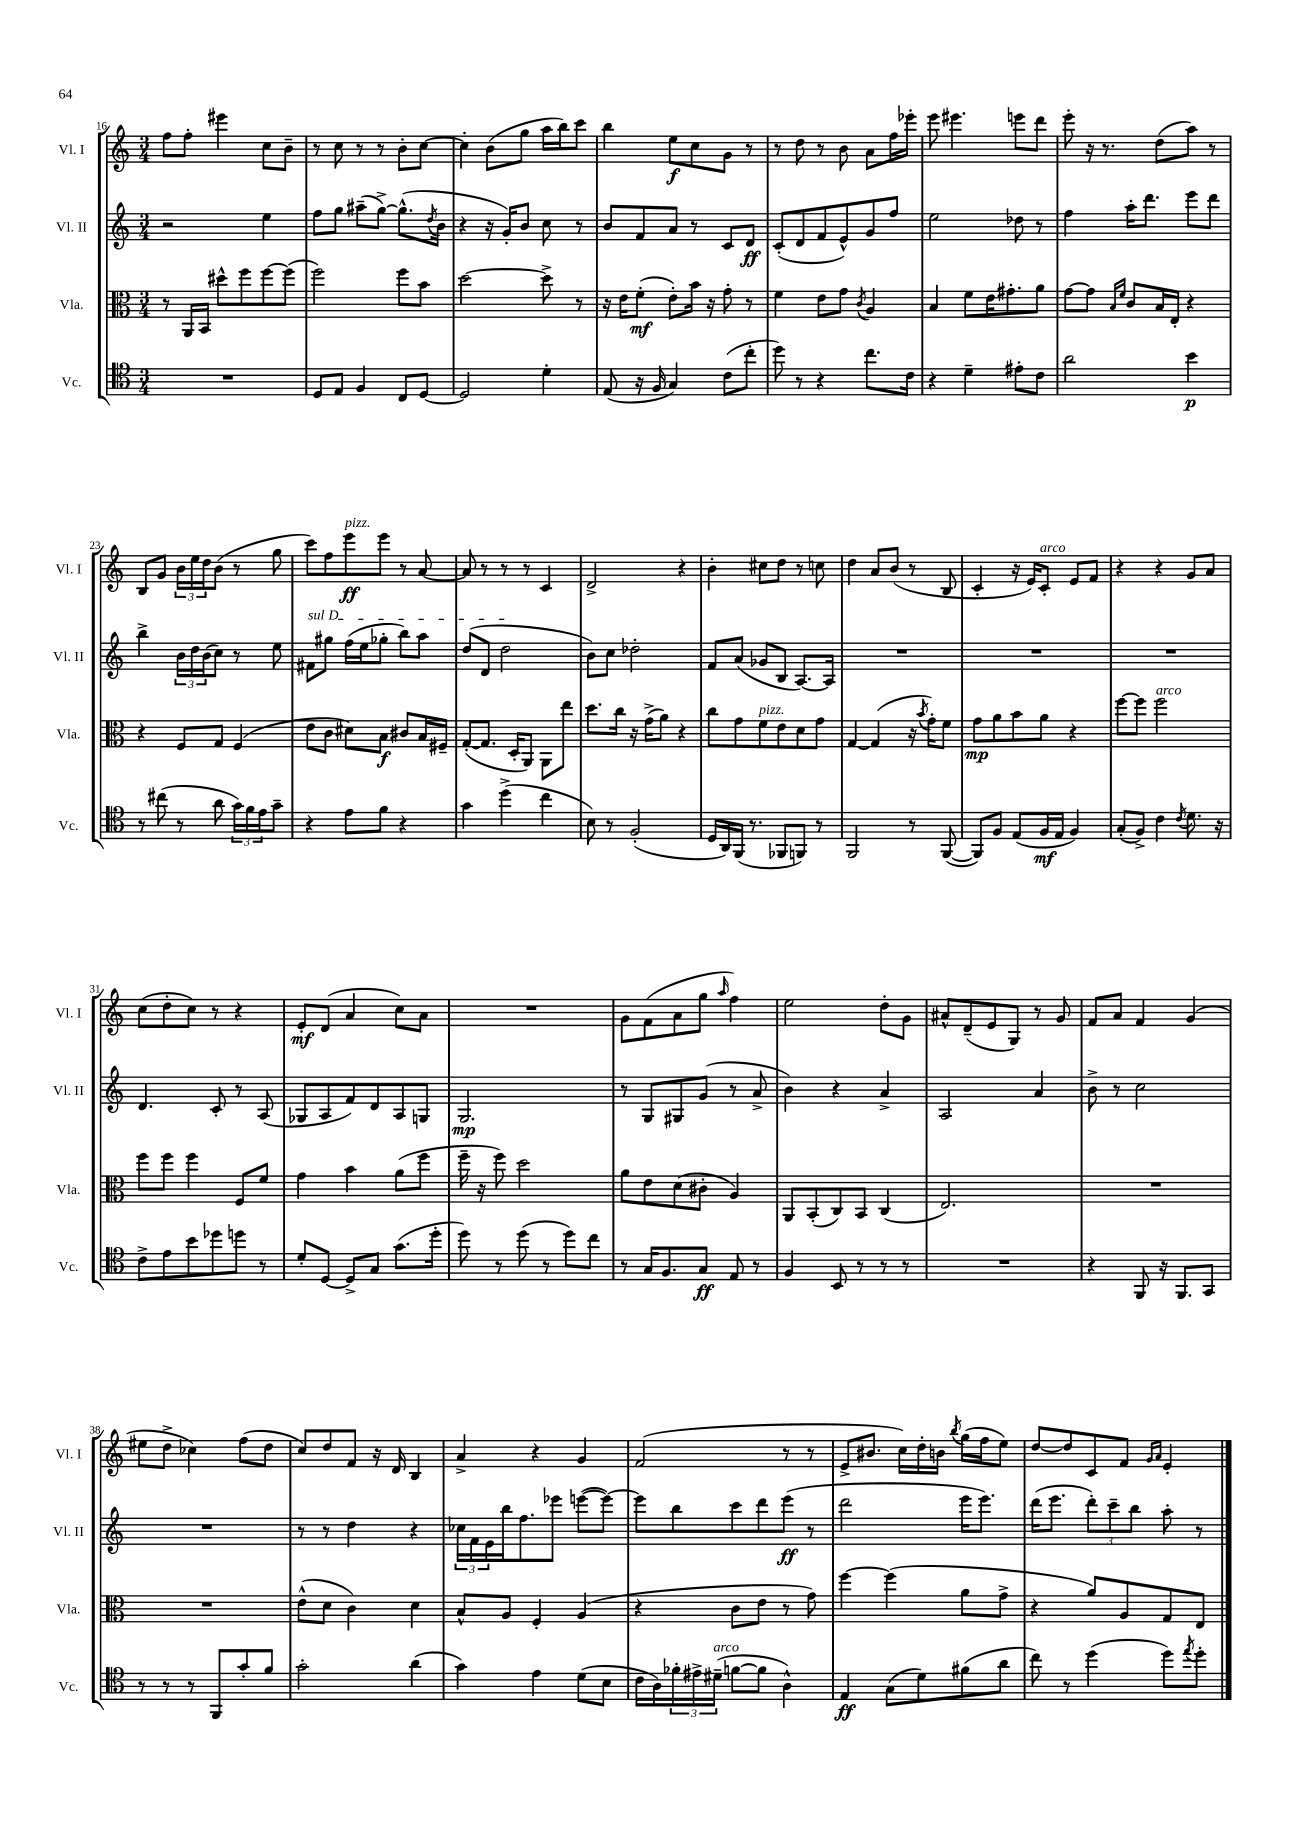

**kern	**dynam	**kern	**dynam	**kern	**dynam	**kern	**dynam
*part4	*part4	*part3	*part3	*part2	*part2	*part1	*part1
*staff4	*staff4	*staff3	*staff3	*staff2	*staff2	*staff1	*staff1
*I"Vc.	*	*I"Vla.	*	*I"Vl. II	*	*I"Vl. I	*
*I'Vc.	*	*I'Vla.	*	*I'Vl. II	*	*I'Vl. I	*
*clefC4	*	*clefC3	*	*clefG2	*	*clefG2	*
*k[]	*	*k[]	*	*k[]	*	*k[]	*
*M3/4	*	*M3/4	*	*M3/4	*	*M3/4	*
=16	=16	=16	=16	=16	=16	=16	=16
2.r	.	8r	.	2r	.	8ff\L	.
.	.	16AA/LL	.	.	.	8ff'\J	.
.	.	16BB/JJ	.	.	.	.	.
.	.	8dd#X^^\L	.	.	.	4eee#X\	.
.	.	8ff\	.	.	.	.	.
.	.	[8ff\	.	4ee\	.	8cc\L	.
.	.	(8ff\J]	.	.	.	8b~\J	.
=17	=17	=17	=17	=17	=17	=17	=17
8D/L	.	2ff\)	.	8ff\L	.	8r	.
8E/J	.	.	.	8gg\J	.	8cc\	.
4F/	.	.	.	(8aa#X~\L	.	8r	.
.	.	.	.	[8gg^\J)	.	8r	.
8C/L	.	8ff\L	.	(8.gg^^\L]	.	8b'\L	.
[8D/J	.	8b\J	.	.	.	[8cc\J	.
.	.	.	.	8qdd/	.	.	.
.	.	.	.	16b\Jk	.	.	.
=18	=18	=18	=18	=18	=18	=18	=18
2D/]	.	[2dd\	.	4r	.	4cc'\]	.
.	.	.	.	16r	.	(8b\L	.
.	.	.	.	16g'/KL)	.	.	.
.	.	.	.	8b/J	.	8gg\J	.
4d'\	.	8dd^\]	.	8cc\	.	16aa\LL	.
.	.	.	.	.	.	16bb\J)	.
.	.	8r	.	8r	.	8ccc\J	.
=19	=19	=19	=19	=19	=19	=19	=19
(8E/	.	16r	.	8b/L	.	4bb\	.
.	.	16e\KL	.	.	.	.	.
16r	.	(8f'\J	mf	8f/	.	.	.
16F/	.	.	.	.	.	.	.
4G/)	.	8e'\L)	.	8a/J	.	8ee\L	f
.	.	16b\Jk	.	8r	.	8cc\	.
.	.	16r	.	.	.	.	.
(8c\L	.	8g'\	.	8c/L	.	8g\J	.
8cc'\J	.	8r	.	8d/J	ff	8r	.
=20	=20	=20	=20	=20	=20	=20	=20
8dd\)	.	4f\	.	(8c'/L	.	8r	.
8r	.	.	.	8d/	.	8dd\	.
4r	.	8e\L	.	8f/	.	8r	.
.	.	8g\J	.	8e^^/)	.	8b\	.
.	.	8qc/	.	.	.	.	.
8.cc\L	.	4A/	.	8g/	.	8a\L	.
.	.	.	.	8ff/J	.	16ff\L	.
16c\Jk	.	.	.	.	.	16eee-X'\JJ	.
=21	=21	=21	=21	=21	=21	=21	=21
4r	.	4B/	.	2ee\	.	8eee\	.
.	.	.	.	.	.	4.eee#X\	.
4d~\	.	8f\L	.	.	.	.	.
.	.	16e\K	.	.	.	.	.
.	.	8.g#X'\	.	.	.	.	.
8e#X'\L	.	.	.	8dd-X\	.	8eeen\L	.
8c\J	.	8a\J	.	8r	.	8ddd\J	.
=22	=22	=22	=22	=22	=22	=22	=22
2a\	.	[8g\L	.	4ff\	.	8eee'\	.
.	.	8g\J]	.	.	.	16r	.
.	.	.	.	.	.	8.r	.
.	.	16qqB/LL	.	.	.	.	.
.	.	16qqf/JJ	.	.	.	.	.
.	.	8c/L	.	16aa'\KL	.	.	.
.	.	.	.	8.ddd\J	.	.	.
.	.	16B/L	.	.	.	(8dd\L	.
.	.	16E'/JJ	.	.	.	.	.
4b\	p	4r	.	8eee\L	.	8aa\J)	.
.	.	.	.	8ddd\J	.	8r	.
!!LO:LB:g=z
=23	=23	=23	=23	=23	=23	=23	=23
8r	.	4r	.	4bb^\	.	8B/L	.
(8cc#X\	.	.	.	.	.	8g/J	.
8r	.	8F/L	.	24b\LL	.	24b\LL	.
.	.	.	.	24dd\	.	24ee\	.
.	.	.	.	(24b\J	.	24dd\J	.
8a\	.	8G/J	.	8cc\J)	.	(8b\J	.
24g\LL)	.	(4F/	.	8r	.	8r	.
24f\	.	.	.	.	.	.	.
24e\J	.	.	.	.	.	.	.
8g~\J	.	.	.	8ee\	.	8gg\	.
=24	=24	=24	=24	=24	=24	=24	=24
!	!	!	!	!LO:TX:a:i:t=sul D	!	!	!
4r	.	8e\L	.	8f#X\L	.	8ccc\L)	.
.	.	8c\J	.	8gg#X\J	.	8ff\	.
!	!	!	!	!	!	!LO:TX:a:i:t=pizz.	!
8e\L	.	8d#X\L)	.	(16ff\LL	.	8eee\	ff
.	.	.	.	16ee\J	.	.	.
8f\J	.	8B\J	f	8gg-X'\J	.	8eee\J	.
4r	.	8c#X/L	.	8bb\L)	.	8r	.
.	.	16B/L	.	8aa\J	.	[8a/	.
.	.	16F#X~/JJ	.	.	.	.	.
=25	=25	=25	=25	=25	=25	=25	=25
4g\	.	([8G'/L	.	(8dd/L	.	8a/]	.
.	.	8.G/J]	.	8d/J	.	8r	.
(4dd^\	.	.	.	2dd\	.	8r	.
.	.	16D'/KL	.	.	.	.	.
.	.	8AA/J)	.	.	.	8r	.
4cc\	.	8AA\L	.	.	.	4c/	.
.	.	8ee\J	.	.	.	.	.
=26	=26	=26	=26	=26	=26	=26	=26
8B\)	.	8.dd\L	.	8b\L)	.	2d^/	.
8r	.	.	.	8cc\J	.	.	.
.	.	16cc\Jk	.	.	.	.	.
(2F'/	.	16r	.	2dd-X'\	.	.	.
.	.	(16g^\KL	.	.	.	.	.
.	.	8a\J)	.	.	.	.	.
.	.	4r	.	.	.	4r	.
=27	=27	=27	=27	=27	=27	=27	=27
16D/LL	.	8cc\L	.	8f/L	.	4b'\	.
16AA/)	.	.	.	.	.	.	.
(16FF/JJ	.	8g\	.	(8a/J	.	.	.
8.r	.	.	.	.	.	.	.
!	!	!LO:TX:a:i:t=pizz.	!	!	!	!	!
.	.	8f\	.	8g-X/L	.	8cc#X\L	.
8FF-X/L	.	8e\	.	8B/J	.	8dd\J	.
8FFn/J)	.	8d\	.	[8.A/L)	.	8r	.
8r	.	8g\J	.	.	.	8ccn\	.
.	.	.	.	16A/Jk]	.	.	.
=28	=28	=28	=28	=28	=28	=28	=28
2FF/	.	[4G/	.	2.r	.	4dd\	.
.	.	(4G/]	.	.	.	8a/L	.
.	.	.	.	.	.	(8b/J	.
8r	.	16r	.	.	.	8r	.
.	.	8qb/	.	.	.	.	.
.	.	16g'\KL)	.	.	.	.	.
([8FF/	.	8f\J	.	.	.	8B/	.
=29	=29	=29	=29	=29	=29	=29	=29
8FF/L])	.	8g\L	mp	2.r	.	4c'/	.
8F/J	.	8a\	.	.	.	.	.
(8E/L	.	8b\	.	.	.	16r	.
.	.	.	.	.	.	16e/KL)	.
!	!	!	!	!	!	!LO:TX:a:i:t=arco	!
16F/L	mf	8a\J	.	.	.	8c'/J	.
16E/JJ	.	.	.	.	.	.	.
4F/)	.	4r	.	.	.	8e/L	.
.	.	.	.	.	.	8f/J	.
=30	=30	=30	=30	=30	=30	=30	=30
(8G'/L	.	[8ff\L	.	2.r	.	4r	.
8F^/J)	.	8ff\J]	.	.	.	.	.
!	!	!LO:TX:a:i:t=arco	!	!	!	!	!
4c\	.	2ff\	.	.	.	4r	.
8qc/	.	.	.	.	.	.	.
8.d\	.	.	.	.	.	8g/L	.
.	.	.	.	.	.	8a/J	.
16r	.	.	.	.	.	.	.
!!LO:LB:g=z
=31	=31	=31	=31	=31	=31	=31	=31
8c^\L	.	8ff\L	.	4.d/	.	(8cc\L	.
8e\	.	8ff\J	.	.	.	8dd'\	.
8b\	.	4ff\	.	.	.	8cc\J)	.
8dd-X\	.	.	.	8c'/	.	8r	.
8ddn\J	.	8F/L	.	8r	.	4r	.
8r	.	8f/J	.	(8A/	.	.	.
=32	=32	=32	=32	=32	=32	=32	=32
8d'/L	.	4g\	.	8G-X/L	.	8e'/L	mf
[8D/J	.	.	.	8A/	.	(8d/J	.
8D^/L]	.	4b\	.	8f/)	.	4a/	.
8G/J	.	.	.	8d/	.	.	.
(8.g\L	.	(8a\L	.	8A/	.	8cc\L)	.
.	.	8ff\J	.	8Gn/J	.	8a\J	.
16dd'\Jk	.	.	.	.	.	.	.
=33	=33	=33	=33	=33	=33	=33	=33
8dd\)	.	16ff~\	.	2.G/	mp	2.r	.
.	.	16r	.	.	.	.	.
8r	.	8ff\)	.	.	.	.	.
(8dd\	.	2dd\	.	.	.	.	.
8r	.	.	.	.	.	.	.
8dd\L)	.	.	.	.	.	.	.
8cc\J	.	.	.	.	.	.	.
=34	=34	=34	=34	=34	=34	=34	=34
8r	.	8a\L	.	8r	.	8g\L	.
16G/KL	.	8e\	.	8G/L	.	(8f\	.
8.F/	.	.	.	.	.	.	.
.	.	(8d\	.	8G#X/	.	8a\	.
8G/J	ff	8c#X'\J	.	(8g/J	.	8gg\J	.
.	.	.	.	.	.	16qqaa/	.
8E/	.	4A/)	.	8r	.	4ff\)	.
8r	.	.	.	8a^/	.	.	.
=35	=35	=35	=35	=35	=35	=35	=35
4F/	.	8AA/L	.	4b\)	.	2ee\	.
.	.	(8BB'/	.	.	.	.	.
8BB/	.	8C/)	.	4r	.	.	.
8r	.	8BB/J	.	.	.	.	.
8r	.	(4C/	.	4a^/	.	8dd'\L	.
8r	.	.	.	.	.	8g\J	.
=36	=36	=36	=36	=36	=36	=36	=36
2.r	.	2.E/)	.	2A/	.	8a#X^^/L	.
.	.	.	.	.	.	(8d~/	.
.	.	.	.	.	.	8e/	.
.	.	.	.	.	.	8G/J)	.
.	.	.	.	4a/	.	8r	.
.	.	.	.	.	.	8g/	.
=37	=37	=37	=37	=37	=37	=37	=37
4r	.	2.r	.	8b^\	.	8f/L	.
.	.	.	.	8r	.	8a/J	.
8FF/	.	.	.	2cc\	.	4f/	.
16r	.	.	.	.	.	.	.
8.FF/L	.	.	.	.	.	.	.
.	.	.	.	.	.	(4g/	.
8GG/J	.	.	.	.	.	.	.
!!LO:LB:g=z
=38	=38	=38	=38	=38	=38	=38	=38
8r	.	2.r	.	2.r	.	8ee#X\L	.
8r	.	.	.	.	.	8dd^\J	.
8r	.	.	.	.	.	4cc-X\)	.
8FF/L	.	.	.	.	.	.	.
8g'/	.	.	.	.	.	(8ff\L	.
8f/J	.	.	.	.	.	8dd\J	.
=39	=39	=39	=39	=39	=39	=39	=39
2g'\	.	(8e^^\L	.	8r	.	8cc/L)	.
.	.	8d\J	.	8r	.	8dd/	.
.	.	4c\)	.	4dd\	.	8f/J	.
.	.	.	.	.	.	16r	.
.	.	.	.	.	.	16d/	.
(4a\	.	4d\	.	4r	.	4B/	.
=40	=40	=40	=40	=40	=40	=40	=40
4g\)	.	8B^^/L	.	24cc-X\LL	.	4a^/	.
.	.	.	.	24f\	.	.	.
.	.	.	.	24e\	.	.	.
.	.	8A/J	.	16bb\J	.	.	.
.	.	.	.	8.ff\	.	.	.
4e\	.	4F'/	.	.	.	4r	.
.	.	.	.	8eee-X\J	.	.	.
(8d\L	.	(4A/	.	([8eeen\L	.	4g/	.
8B\J	.	.	.	8eee\J_)	.	.	.
=41	=41	=41	=41	=41	=41	=41	=41
16c\LL	.	4r	.	8eee\L]	.	(2f/	.
16A\)	.	.	.	.	.	.	.
24f-X'\	.	.	.	8bb\	.	.	.
24e#X^\	.	.	.	.	.	.	.
!LO:TX:a:i:t=arco	!	!	!	!	!	!	!
(24d#X~\JJ	.	.	.	.	.	.	.
[8fn\L	.	8c\L	.	8ccc\	.	.	.
8f\J]	.	8e\J	.	8ddd\	.	.	.
4A^^\)	.	8r	.	(8eee\J	ff	8r	.
.	.	8g\)	.	8r	.	8r	.
=42	=42	=42	=42	=42	=42	=42	=42
4E/	ff	[4ff\	.	2ddd\	.	8e^/L	.
.	.	.	.	.	.	8.b#X/J	.
(8G\L	.	(4ff\]	.	.	.	.	.
.	.	.	.	.	.	16cc\LL)	.
8d\)	.	.	.	.	.	16dd'\	.
.	.	.	.	.	.	16bn\JJ	.
.	.	.	.	.	.	8qbb/	.
(8f#X\	.	8a\L	.	16eee\KL	.	(16gg\LL	.
.	.	.	.	8.eee\J)	.	16ff\J	.
8a\J	.	8g^\J	.	.	.	8ee\J)	.
=43	=43	=43	=43	=43	=43	=43	=43
8cc\)	.	4r	.	(16ddd\KL	.	[8dd/L	.
.	.	.	.	8.eee\J	.	.	.
8r	.	.	.	.	.	8dd/]	.
(4dd\	.	8a/L)	.	12ddd'\L)	.	8c/	.
.	.	.	.	12ccc~\	.	.	.
.	.	8A/	.	.	.	8f/J	.
.	.	.	.	12bb\J	.	.	.
.	.	.	.	.	.	16qqg/LL	.
.	.	.	.	.	.	16qqa/JJ	.
8dd\L)	.	8G/	.	8aa'\	.	4e'/	.
8qee/	.	.	.	.	.	.	.
8dd'\J	.	8E/J	.	8r	.	.	.
==	==	==	==	==	==	==	==
*-	*-	*-	*-	*-	*-	*-	*-
